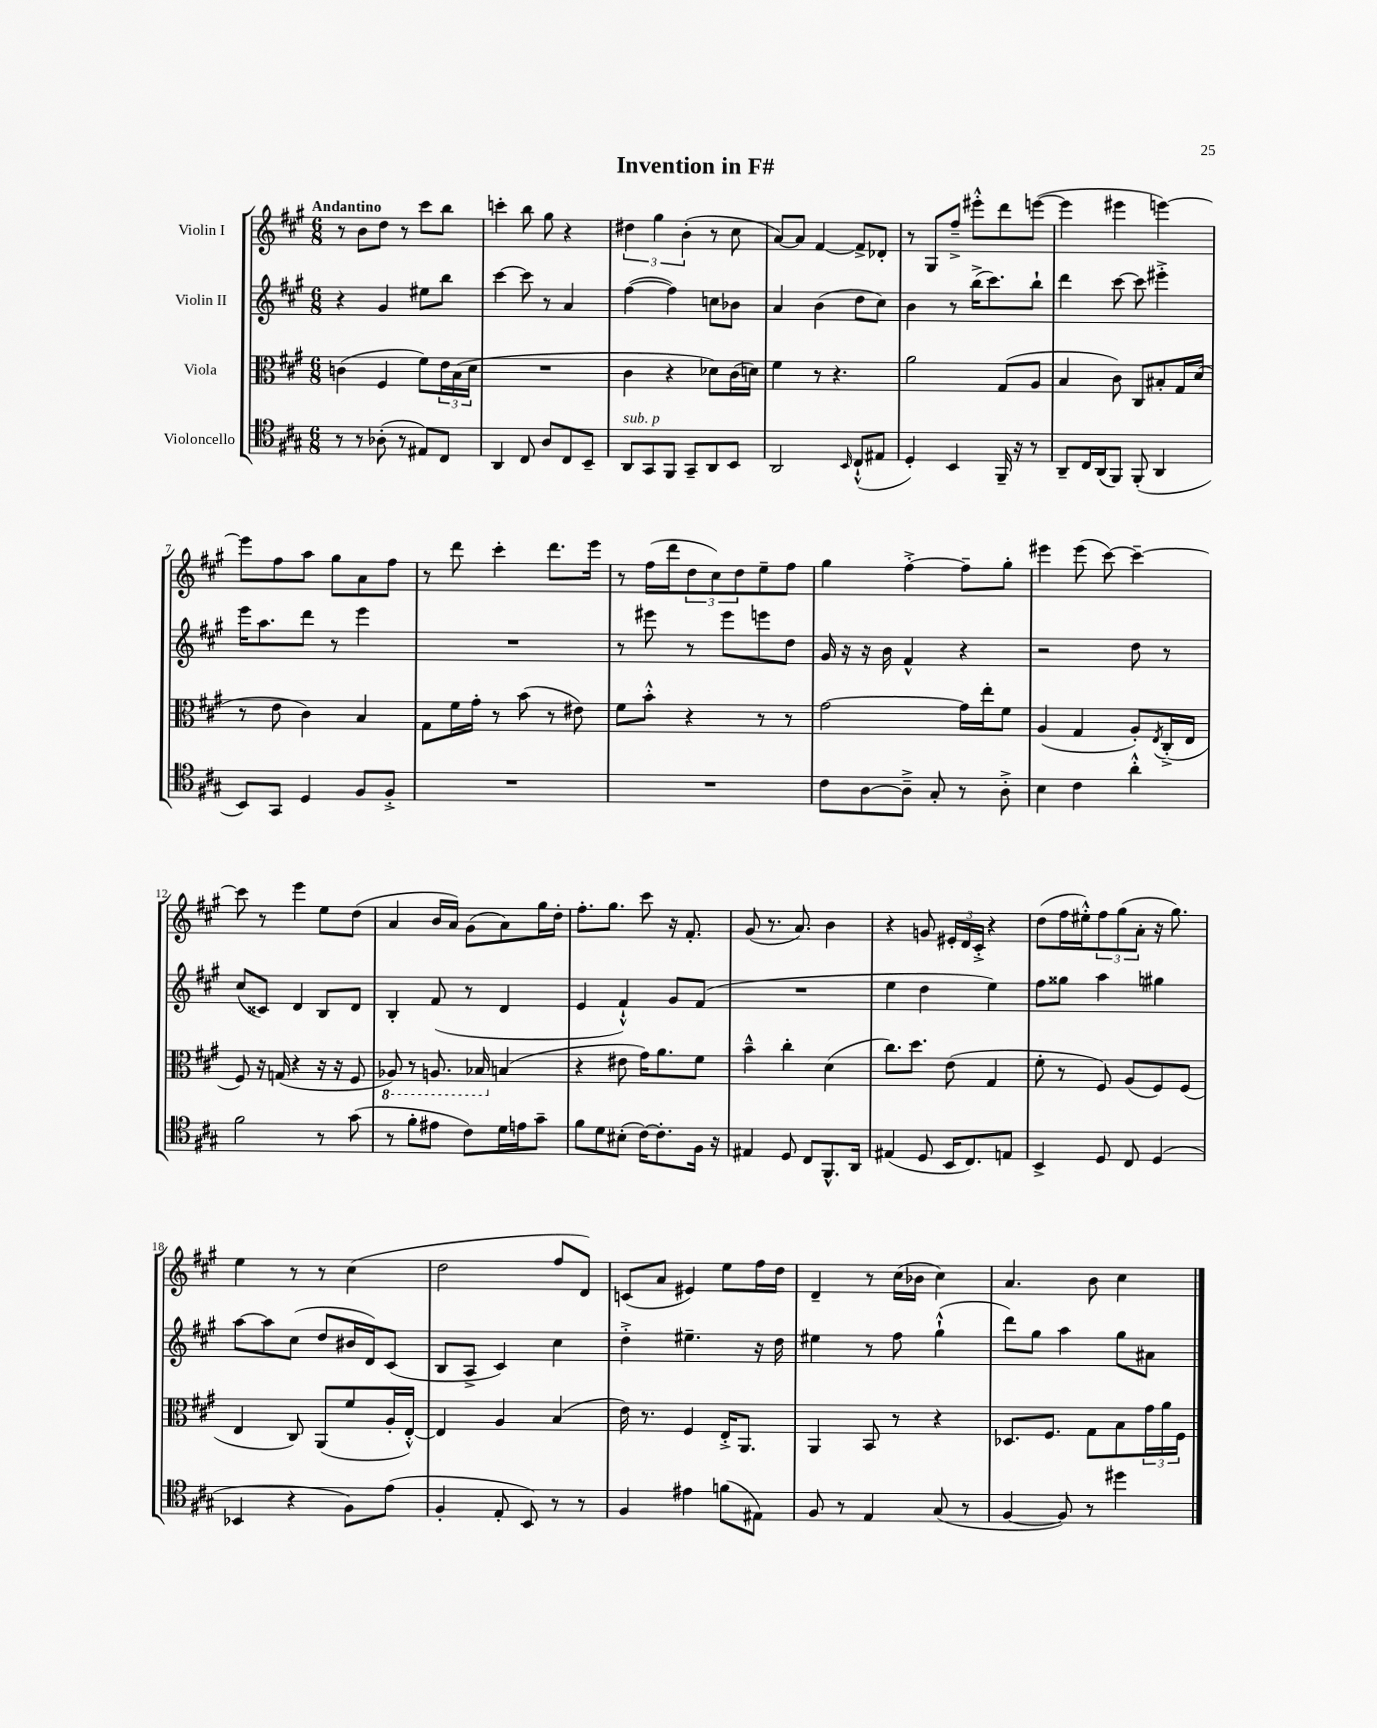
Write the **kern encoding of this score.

**kern	**kern	**kern	**kern
*staff4	*staff3	*staff2	*staff1
*clefC4	*clefC3	*clefG2	*clefG2
*k[f#c#g#]	*k[f#c#g#]	*k[f#c#g#]	*k[f#c#g#]
*M6/8	*M6/8	*M6/8	*M6/8
8r	(4c\	4r	8r
8r	.	.	8b\L
(8A-'\	4F#/	4g#/	8dd\J
8r	.	.	8r
8E#/L)	8f#\L)	8ee#\L	8ccc#\L
8C#/J	24e\L	8bb\J	8bb\J
.	(24B\	.	.
.	24d\JJ	.	.
=	=	=	=
4AA/	2.r	[4ccc#\	4ccc'\
8C#/	.	8ccc#\]	8bb\
8A/L	.	8r	8gg#\
8C#/	.	4a/	4r
8BB~/J	.	.	.
=	=	=	=
8AA/L	4c#\	([4ff#\	6dd#\
8GG#/	.	.	.
.	.	.	6gg#\
8FF#/J	4r	4ff#\])	.
.	.	.	(6b'\
8GG#~/L	.	.	.
8AA/	8d-\L)	8cc\L	8r
8BB/J	(16c#\L	8b-\J	8cc#\
.	16d\JJ)	.	.
=	=	=	=
2AA/	4f#\	4a/	[8a/L)
.	.	.	8a/]J
.	8r	(4b\	[4f#/
.	4.r	.	.
16qqBB/	.	.	.
(8C#`^^/L	.	8dd\L	8f#^/]L
8E#/J	.	8cc#\J)	8d-'/J
=	=	=	=
4D'/)	2a\	4b\	8r
.	.	.	8G#/L
4BB/	.	8r	8ff#~^/J
.	.	(16bb^\LK	8eee#'^^\L
.	.	8.ccc#\)	.
16FF#~/	(8G#/L	.	8ddd\
16r	.	.	.
8r	8A/J	8bb`\J	([8eee\J
=	=	=	=
8AA~/L	4B/	4ddd\	4eee\]
16C#/L	.	.	.
(16AA/J	.	.	.
8FF#/J)	8c#\)	[8ccc#\	4eee#\
(8FF#'/	8C#/L	8ccc#\]	.
4AA/	8B#'/	4eee#'^\	[4eee\)
.	16G#/L	.	.
.	(16d/JJ	.	.
=	=	=	=
8BB/L)	8r	16eee\LK	8eee\]L
.	.	8.aa\	.
8GG#/J	8e\	.	8ff#\
4D/	4c#\)	8ddd\J	8aa\J
.	.	8r	8gg#\L
8F#/L	4B/	4eee\	8a\
8F#'^/J	.	.	8ff#\J
=	=	=	=
2.r	8G#\L	2.r	8r
.	16f#\L	.	8ddd\
.	16g#'\JJ	.	.
.	8r	.	4ccc#'\
.	(8b\	.	.
.	8r	.	8.ddd\L
.	8e#\)	.	.
.	.	.	16eee\Jk
=	=	=	=
2.r	8f#\L	8r	8r
.	8b'^^\J	8eee#\	(16ff#\LL
.	.	.	16ddd\J
.	4r	8r	12dd\
.	.	.	12cc#\)
.	.	8eee#\L	.
.	.	.	12dd\
.	8r	8eee\	8ee~\
.	8r	8dd\J	8ff#\J
=	=	=	=
8c#\L	[2g#\	16g#/	4gg#\
.	.	16r	.
[8A\	.	16r	.
.	.	16b\	.
8A~^\]J	.	4f#^^/	[4ff#'^\
8G#'/	.	.	.
8r	16g#\]LL	4r	8ff#~\]L
.	16ee'\J	.	.
8A'^\	8f#\J	.	8gg#'\J
=	=	=	=
4B\	(4A/	2r	4eee#\
4c#\	4G#/	.	(8eee#\
.	.	.	[8ccc#\)
4a'^^\	8A'/L)	8dd\	4ccc#~\_
.	8qE/	.	.
.	(16C#'^/L	8r	.
.	16E/JJ	.	.
=	=	=	=
2f#\	8F#/)	(8cc#/L	8ccc#\]
.	16r	8c##/J)	8r
.	(16G/	.	.
.	4r	4d/	4eee\
8r	16r	8B/L	8ee\L
.	16r	.	.
(8g#\	8F#/	8d/J	(8dd\J
=	=	=	=
8r	8AA-/)	4B'/	4a/
8f#'\L	8r	.	.
8e#\J	8.AA/	(8f#/	16b/LL
.	.	.	16a/JJ)
8c#\L)	.	8r	(8g#\L
.	16BB-/	.	.
16d\L	(4B/	4d/	8a\)
16e\J	.	.	.
8g#~\J	.	.	16gg#\L
.	.	.	16dd'\JJ
=	=	=	=
8f#\L	4r	4e/	8.ff#'\L
8d\	.	.	.
.	.	.	8.gg#\J
(8B#'\J	8e#\	4f#`^^/)	.
[16c#\LK)	16g#\LK)	.	8ccc#\
8.c#'\]	8.a\	.	.
.	.	8g#/L	16r
.	.	.	8.f#'/
16F#\Jk	8f#\J	(8f#/J	.
16r	.	.	.
=	=	=	=
4E#/	4b~^^\	2.r	(8g#/
.	.	.	8.r
8D/	4cc#'\	.	.
.	.	.	8.a/)
8C#/L	.	.	.
8.FF#^^/	(4d\	.	4b\
16AA/Jk	.	.	.
=	=	=	=
(4E#/	8.cc#\L)	4ee\	4r
.	8.dd\J	.	.
8D/	.	4dd\	8g/
16BB/LK	(8e\	.	24e#'/LL
.	.	.	24d/
8.C#/)	.	.	.
.	.	.	24c#'^/JJ
.	4G#/	4ee\)	4r
8E/J	.	.	.
=	=	=	=
4BB^/	8f#'\	8ff#\L	(8dd\L
.	8r	8gg##\J	16ff#\L
.	.	.	16ee#'^^\J)
8D/	8F#/)	4aa\	12ff#\
.	.	.	(12gg#\
8C#/	(8A/L	.	.
.	.	.	12a'\J
(4D/	8F#/)	4gg#\	16r
.	.	.	8.gg#\)
.	(8F#/J	.	.
=	=	=	=
4BB-/	4E/	[8aa\L	4ee\
.	.	8aa\]	.
4r	8C#/)	(8cc#\J	8r
.	(8AA/L	8dd/L	8r
8F#\L)	8f#/	16b#/L	(4cc#\
.	.	16d/J)	.
(8e\J	16A'/L	(8c#/J	.
.	[16E'^^/JJ)	.	.
=	=	=	=
4F#'/	4E/]	8B/L	2dd\
.	.	8A^/J	.
8E'/	4A/	4c#/)	.
8BB/)	.	.	.
8r	(4B/	4cc#\	8ff#/L
8r	.	.	8d/J)
=	=	=	=
4F#/	16e\)	4dd'^\	(8c/L
.	8.r	.	.
.	.	.	8a/J
4e#\	4F#/	4.ee#~\	4e#/)
(8f\L	16E'^/LK	.	8ee\L
.	8.AA/J	.	.
8E#\J)	.	16r	16ff#\L
.	.	16dd\	16dd\JJ
=	=	=	=
8F#/	4AA/	4ee#\	4d~/
8r	.	.	.
4E/	8BB/	8r	8r
.	8r	8ff#\	(16cc#\LL
.	.	.	16b-\JJ
(8G#/	4r	(4gg#`^^\	4cc#\)
8r	.	.	.
=	=	=	=
[4F#/	8.D-/L	8ddd\L)	4.a/
.	.	8gg#\J	.
.	8.F#/J	.	.
8F#/])	.	4aa\	.
8r	8G#\L	.	8b\
4dd#\	8B\	8gg#\L	4cc#\
.	24g#\L	8a#\J	.
.	24a\	.	.
.	24F#\JJ	.	.
==	==	==	==
*-	*-	*-	*-
